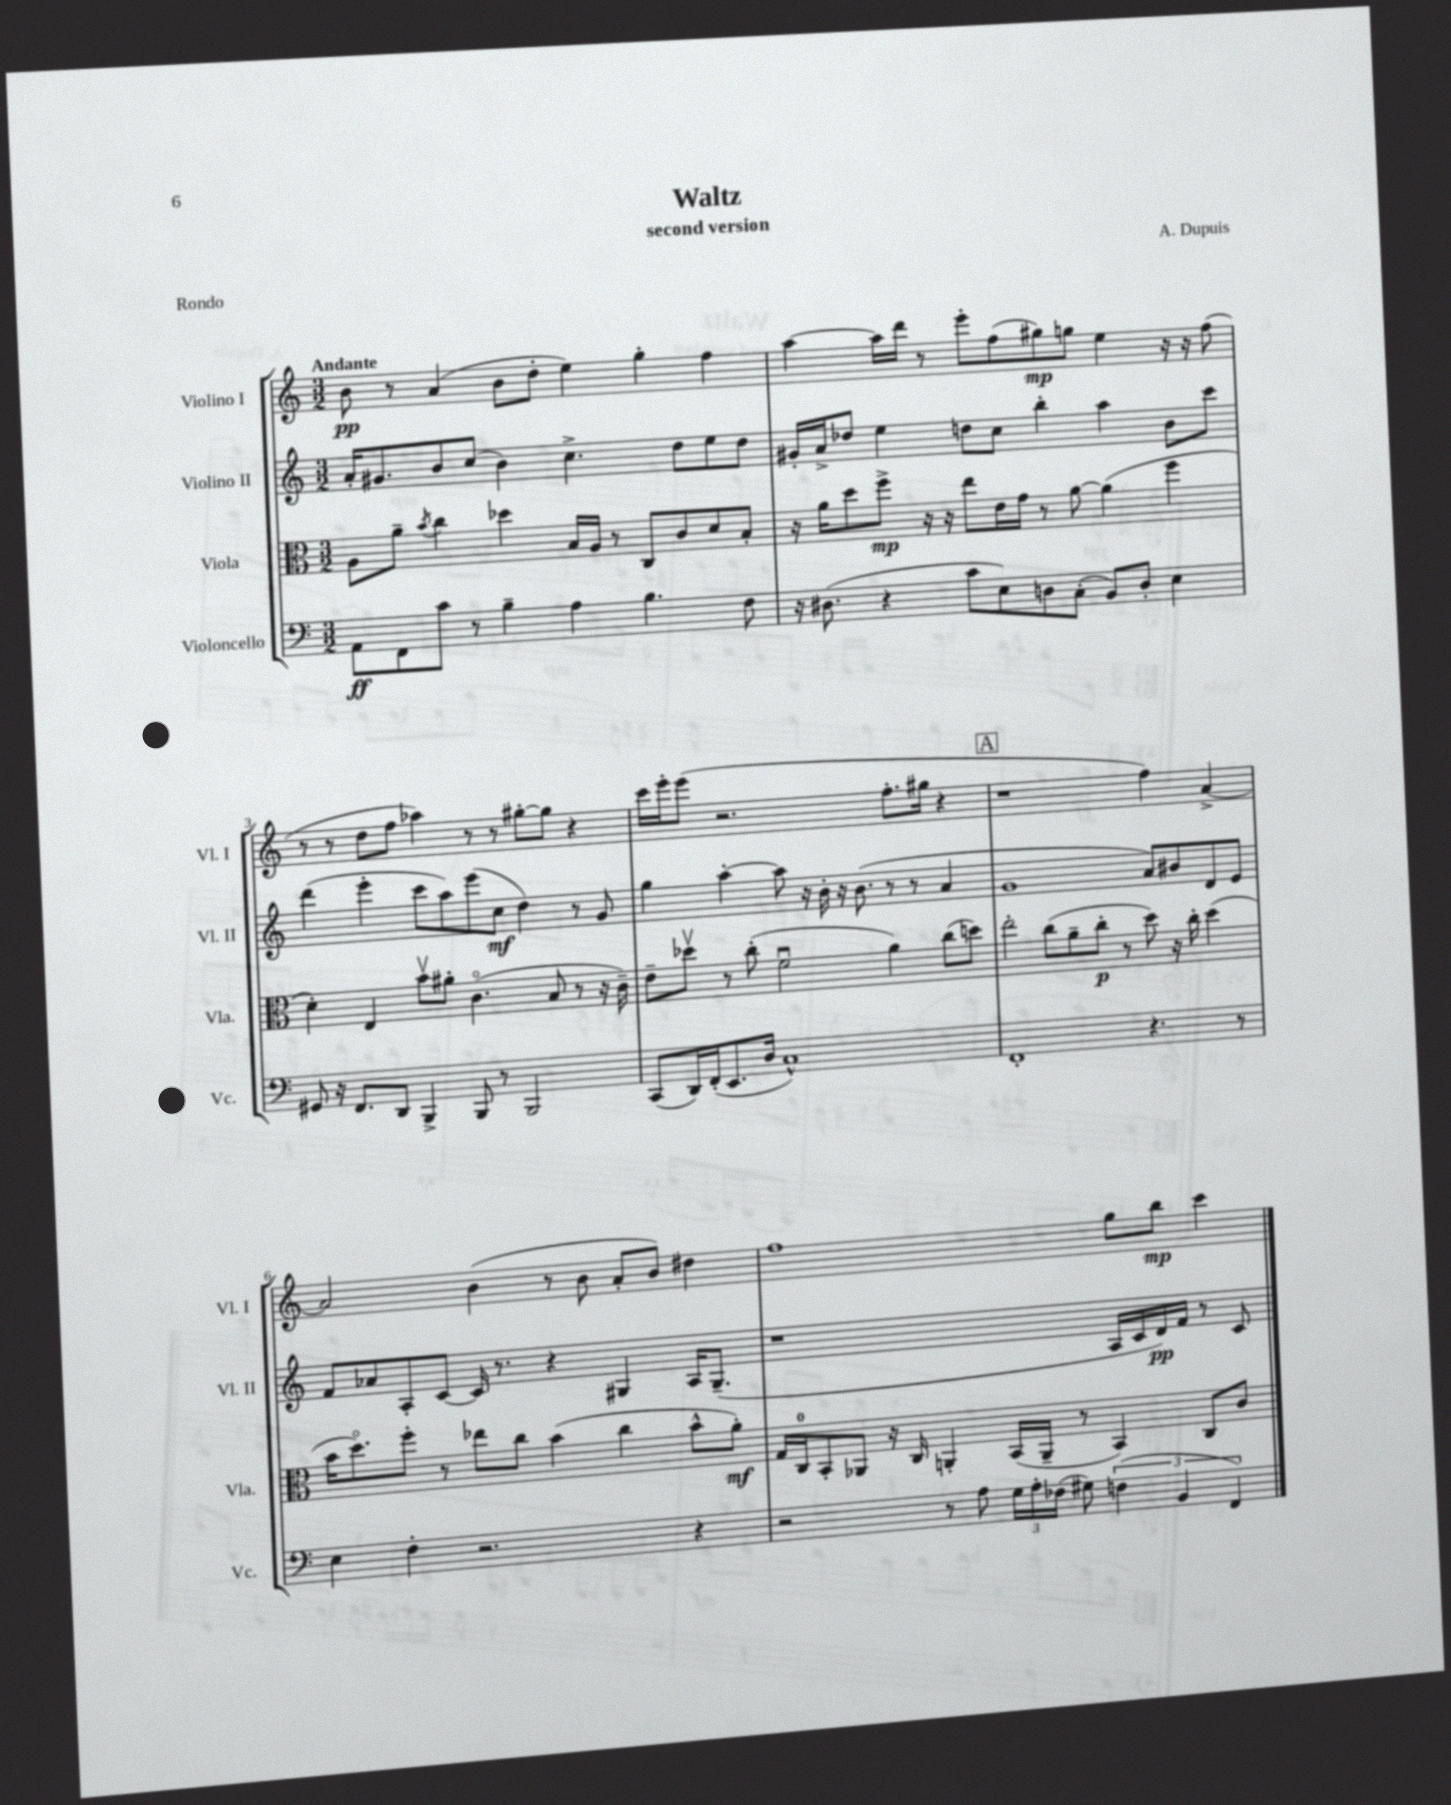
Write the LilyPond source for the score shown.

\header { title = "Waltz" composer = "A. Dupuis" subtitle = "second version" piece = "Rondo" }
<<
\new StaffGroup <<
\new Staff = "s0" \with { instrumentName = "Violino I" shortInstrumentName = "Vl. I" } {
    \clef treble \key c \major \numericTimeSignature \time 3/2 \tempo "Andante"
    \autoBeamOff b'8\pp r8 a'4( b'8[ d''8]-. e''4) g''4-. f''4 |
    a''4~ a''16[ d'''16] r8 e'''8[-. f''8( gis''8\mp) g''8] e''4 r16 r16 f''8( |
    r8 r8 d''8[ f''8] aes''4) r8 r8 gis''8[~-. gis''8] r4 |
    c'''16[ e'''16-. e'''8]( r2. f''8.[-. gis''16] r4 |
    \mark \markup { \box "A" } r1 f''4) a'4~-> |
    a'2 b'4( r8 b'8 a'8[-. b'8]) dis''4 |
    f''1 g''8[ b''8]\mp c'''4 \bar "|." |
}
\new Staff = "s1" \with { instrumentName = "Violino II" shortInstrumentName = "Vl. II" } {
    \clef treble \key c \major \numericTimeSignature \time 3/2
    \autoBeamOff a'16[-. gis'8. b'8 c''8]( b'4) c''4.-> d''8[ e''8 d''8] |
    gis'16[-. a'16-> des''8] e''4 d''8[ c''8] b''4-. a''4 b'8[ c'''8] |
    d'''4( e'''4-. c'''8[ a''8) e'''8( c''8]\mf d''4) r8 g'8 |
    g''4 a''4~-. a''8 r16 b'16-. r16 b'8.( r8 r8 a'4 |
    \mark \markup { \box "A" } g'1 a'8[) bis'8 d'8 e'8] |
    f'8[ aes'8 a8-. c'8]~ c'16 r8. r4 gis4 a16[ gis8.]--( |
    r1 a16[ c'16 d'16\pp) f'16] r8 c'8 \bar "|." |
}
\new Staff = "s2" \with { instrumentName = "Viola" shortInstrumentName = "Vla." } {
    \clef alto \key c \major \numericTimeSignature \time 3/2
    \autoBeamOff a8[ a'8]-- \acciaccatura { b'8 } c''4 des''4 b16[ a16] r8 c8[ c'8 d'8 b8]-. |
    r16 a'16[ d''8 f''8]->\mp r16 r16 e''8[ e'16 g'16] r8 a'8~ a'4( f''4 |
    d'4-.) e4 b'8[\upbow ais'8]-. c'4.\flageolet( b8 r8 r16 c'16--) |
    e'8[-- des''8]\upbow r8 c''8-.( f'2\downbow a'4) c''8[( d''8]) |
    \mark \markup { \box "A" } e''2-. c''8[( a'8-- c''8]-.\p r8 d''8) r16 c''16-. d''4( |
    b'16[ d''8.\flageolet) f''8]-. r8 ees''8[ c''8] b'4( c''4 b'8[-^ a'8]-.\mf) |
    g16[ c16-0 b,8-. aes,8] r16 c16 a,4-. b,16[( a,16]-- r8 b,4) c8[ c'8] \bar "|." |
}
\new Staff = "s3" \with { instrumentName = "Violoncello" shortInstrumentName = "Vc." } {
    \clef bass \key c \major \numericTimeSignature \time 3/2
    \autoBeamOff a,8[\ff f,8 c'8] r8 b4-- a4 b4. f8 |
    r16 dis8.( r4 c'8[ e8) d8 c8]-.( b,8[) d8]-. e4 |
    gis,8 r16 f,8.[ d,8] b,,4-> b,,8 r8 b,,2 |
    c,8[( d,16) f,16-.( e,8. d16] c1-^) |
    \mark \markup { \box "A" } f,1-. r4. r8 |
    e4 f4-. r2. r4 |
    r2 r8 a8 \tuplet 3/2 { g16[ a16-. fes16]( } gis8) \tuplet 3/2 { f4( b,4 f,4) } \bar "|." |
}
>>
>>
